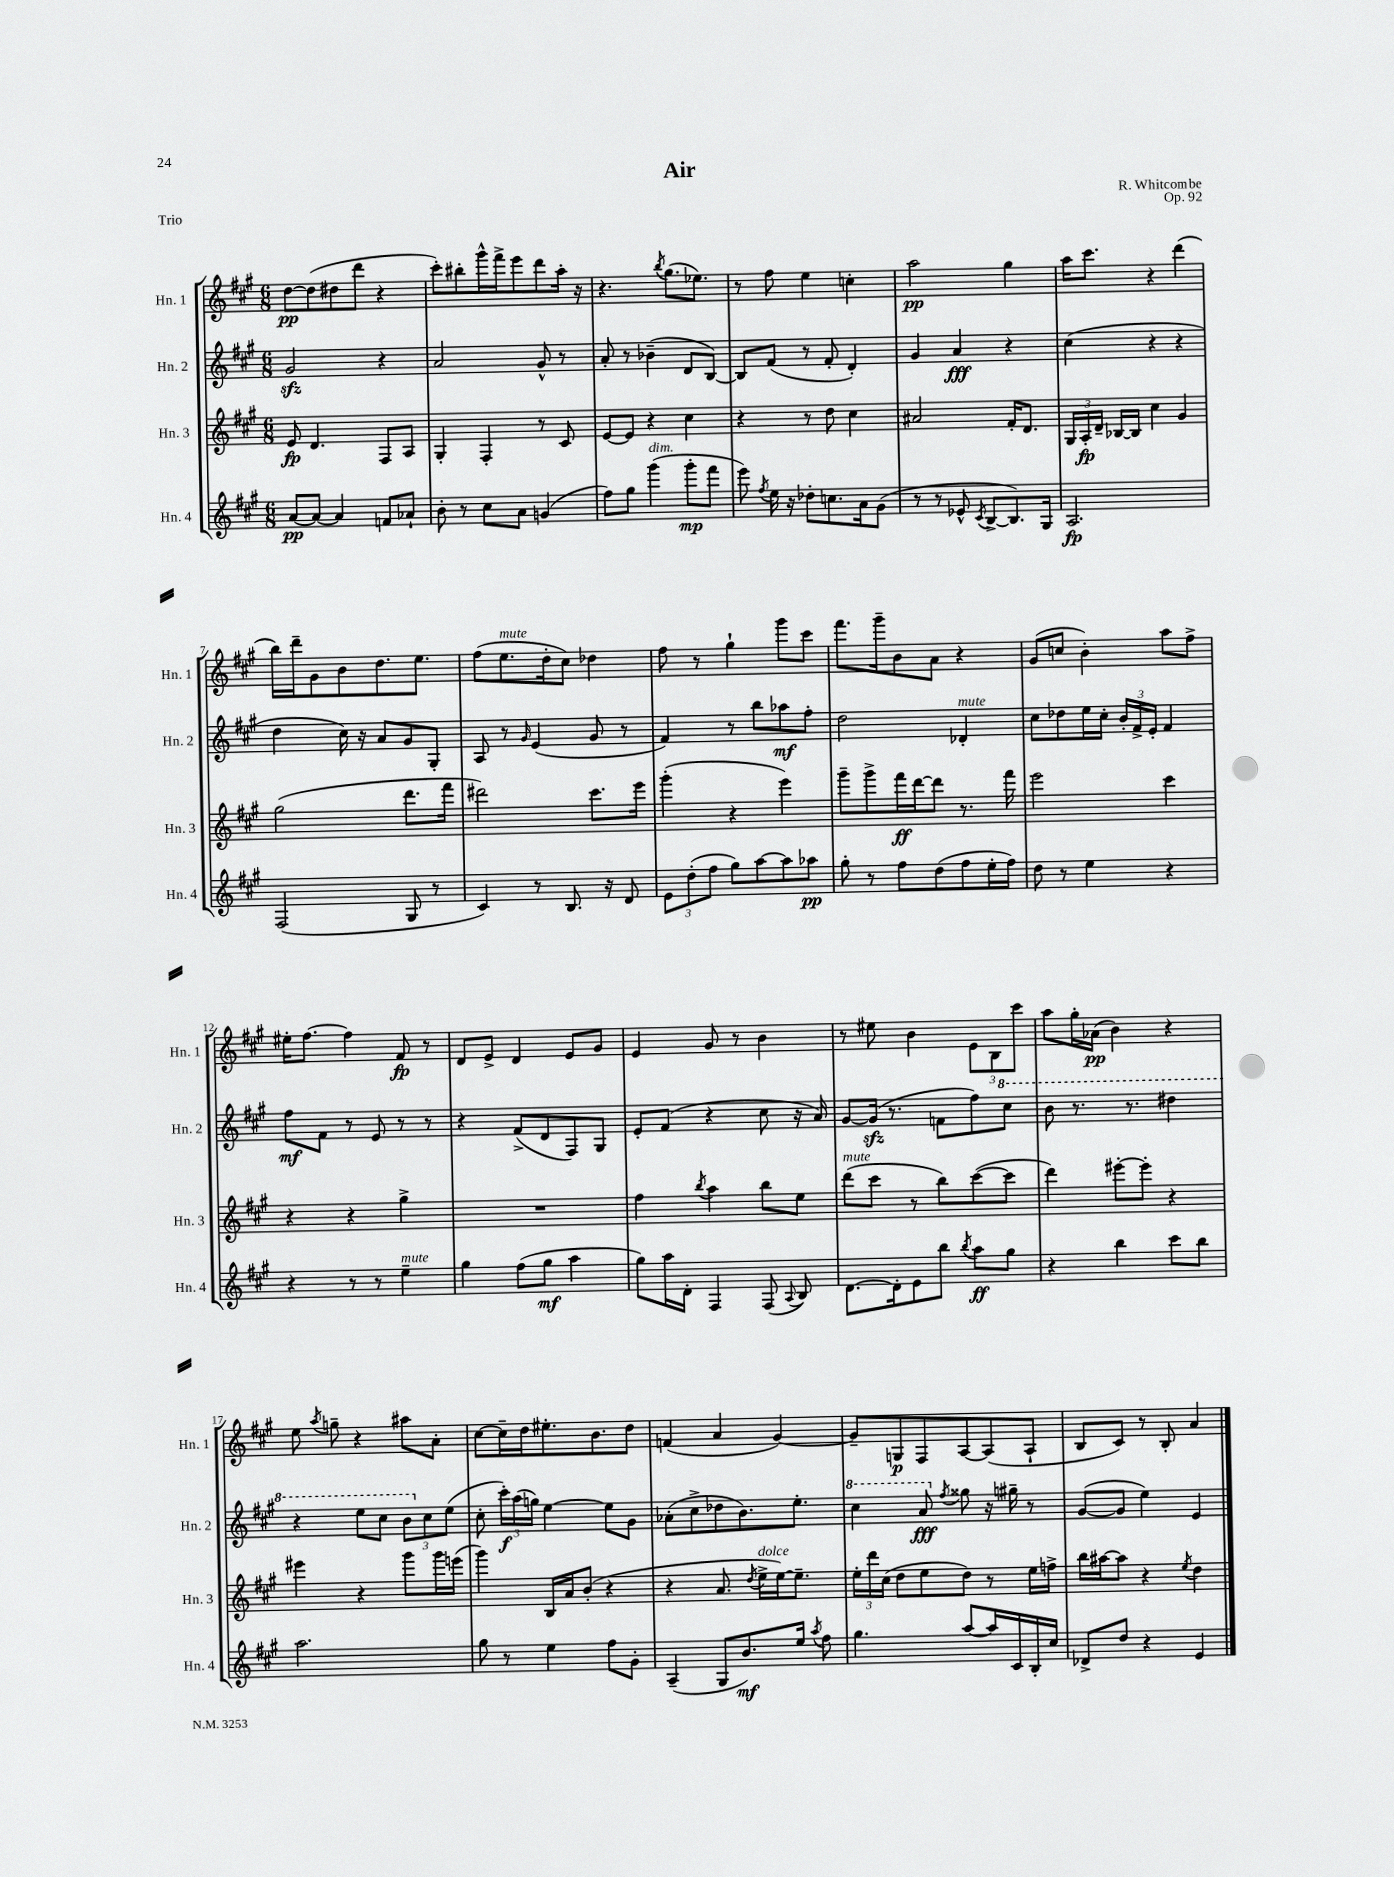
\header { title = "Air" composer = "R. Whitcombe" opus = "Op. 92" piece = "Trio" }
<<
\new StaffGroup <<
\new Staff = "s0" \with { instrumentName = "Hn. 1" shortInstrumentName = "Hn. 1" } {
    \clef treble \key a \major \numericTimeSignature \time 6/8
    \autoBeamOff d''8[~\pp d''8( dis''8 d'''8] r4 |
    cis'''8[-.) bis''8-. gis'''16-^ fis'''16-> e'''8 d'''8 a''16]-. r16 |
    r4. \acciaccatura { b''8 } gis''8.[( ees''8.]) |
    r8 fis''8 e''4 c''4-. |
    a''2\pp gis''4 |
    a''16[ cis'''8.] r4 d'''4( |
    b''16[) d'''16-- gis'8 b'8 d''8. e''8.] |
    fis''8[( e''8.^\markup { \italic "mute" } d''16-. cis''8]) des''4 |
    fis''8 r8 gis''4-! gis'''8[ cis'''8] |
    fis'''8.[ gis'''16-- b'8 a'8] r4 |
    gis'8[( c''8] b'4-.) a''8[ fis''8]-> |
    eis''16[-. fis''8.]~ fis''4 fis'8\fp r8 |
    d'8[ e'8]-> d'4 e'8[ gis'8] |
    e'4 gis'8 r8 b'4 |
    r8 eis''8 b'4 \tuplet 3/2 { e'8[ b8 cis'''8] } |
    a''8[ gis''16-. aes'16]\pp( b'4) r4 |
    e''8 \acciaccatura { a''8 } g''8-- r4 ais''8[ a'8]-. |
    cis''8[~ cis''16-- d''16 eis''8.-. b'8. d''8] |
    f'4( a'4 gis'4~) |
    gis'8[-- g8\p fis8 a8~ a8( a8]-! |
    b8[ cis'8]) r8 b8-. a'4 \bar "|." |
}
\new Staff = "s1" \with { instrumentName = "Hn. 2" shortInstrumentName = "Hn. 2" } {
    \clef treble \key a \major \numericTimeSignature \time 6/8
    \autoBeamOff gis'2\sfz r4 |
    a'2 gis'8-^ r8 |
    a'8-. r8 bes'4--( d'8[ b8]~) |
    b8[ fis'8]( r8 fis'8-. d'4-.) |
    gis'4 a'4\fff r4 |
    cis''4( r4 r4 |
    d''4 cis''16) r16 a'8[ gis'8 gis8]-. |
    a8 r8 \grace { gis'16 } e'4( gis'8 r8 |
    fis'4) r8 b''8[ aes''8\mf fis''8]-. |
    d''2 des'4-.^\markup { \italic "mute" } |
    cis''8[ des''8 e''16 cis''16]-. \tuplet 3/2 { b'16[-. fis'16-> e'16]-. } fis'4 |
    fis''8[\mf fis'8] r8 e'8 r8 r8 |
    r4 fis'8[->( d'8 fis8) gis8] |
    e'8[-. fis'8]( r4 cis''8 r16 a'16) |
    gis'8[~ gis'16]\sfz( r8. f'8[ fis''8) \ottava #1 cis'''8] |
    b''8 r8. r8. dis'''4 |
    r4 e'''8[ cis'''8] \tuplet 3/2 { b''8[ \ottava #0 cis''8 e''8]( } |
    cis''8-. \tuplet 3/2 { cis'''16[-.\f) a''16( g''16]) } e''4~ e''8[ gis'8] |
    aes'8[-.( cis''8-> des''8 b'8.) e''8.]-. |
    \ottava #1 cis'''4 a''8\fff \ottava #0 \acciaccatura { fis''8 } gisis''8 r16 gis''16-- r8 |
    gis'8[~( gis'8] e''4) e'4 \bar "|." |
}
\new Staff = "s2" \with { instrumentName = "Hn. 3" shortInstrumentName = "Hn. 3" } {
    \clef treble \key a \major \numericTimeSignature \time 6/8
    \autoBeamOff e'8\fp d'4. fis8[ a8] |
    gis4-. fis4-. r8 cis'8 |
    e'8[~ e'8] r4 cis''4 |
    r4 r8 d''8 cis''4 |
    ais'2 fis'16[-. d'8.] |
    \tuplet 3/2 { gis16[ a16-.\fp d'16]-- } bes16[~ bes16] cis''4 gis'4 |
    gis''2( d'''8.[ fis'''16] |
    dis'''2) cis'''8.[ e'''16] |
    gis'''4-.( r4 e'''4) |
    gis'''8[-- gis'''8-> fis'''16\ff d'''16~ d'''8] r8. fis'''16 |
    e'''2 cis'''4 |
    r4 r4 gis''4-> |
    R2. |
    fis''4 \acciaccatura { b''8 } a''4 b''8[ e''8] |
    d'''8[^\markup { \italic "mute" }( cis'''8] r8 b''8[) cis'''8~( cis'''8] |
    d'''4) eis'''8[~-. eis'''8]-. r4 |
    eis'''4 r4 gis'''8[ gis'''16 e'''16]( |
    gis'''4) b16[ a'16 b'8]-.( r4 |
    r4 a'8. \acciaccatura { d''8 } e''16[->^\markup { \italic "dolce" } e''16~) e''8.]-- |
    \tuplet 3/2 { e''16[-. d'''16 cis''16]( } d''8[ e''8 d''8]) r8 e''16[ f''16]-> |
    b''16[ ais''16~ ais''8] r4 \acciaccatura { e''8 } d''4 \bar "|." |
}
\new Staff = "s3" \with { instrumentName = "Hn. 4" shortInstrumentName = "Hn. 4" } {
    \clef treble \key a \major \numericTimeSignature \time 6/8
    \autoBeamOff a'8[~\pp a'8]~ a'4 f'8[ aes'8]-! |
    b'8-. r8 cis''8[ a'8] g'4( |
    fis''8[) gis''8] gis'''4^\markup { \italic "dim." }( gis'''8[-.\mp fis'''8] |
    e'''8) \acciaccatura { fis''8 } e''16 r16 des''8[-. c''8. a'16 gis'8]( |
    r8 r8 ees'8-^ \acciaccatura { cis'8 } b8[~-> b8.) gis16] |
    a2.\fp |
    fis2( gis8 r8 |
    cis'4) r8 b8. r16 d'8 |
    \tuplet 3/2 { e'8[ d''8-.( fis''8] } gis''8[) a''8~ a''8 aes''8]\pp |
    gis''8-. r8 fis''8[ d''8( fis''8 e''16-. fis''16]) |
    d''8 r8 e''4 r4 |
    r4 r8 r8 e''4--^\markup { \italic "mute" } |
    gis''4 fis''8[( gis''8]\mf a''4 |
    gis''8[) a''16 d'16]-. fis4 fis8( \appoggiatura { a8 } b8) |
    d'8.[~ d'16-. e'8 b''8] \acciaccatura { b''8 } a''8[\ff gis''8] |
    r4 b''4 cis'''8[ b''8] |
    a''2. |
    gis''8 r8 e''4 fis''8[ gis'8]-. |
    a4--( gis8[ b'8.\mf) e''16] \acciaccatura { a''8 } fis''8 |
    gis''4. a''8[~ a''16 cis'16 b16-. cis''16] |
    des'8[-> d''8] r4 e'4 \bar "|." |
}
>>
>>
